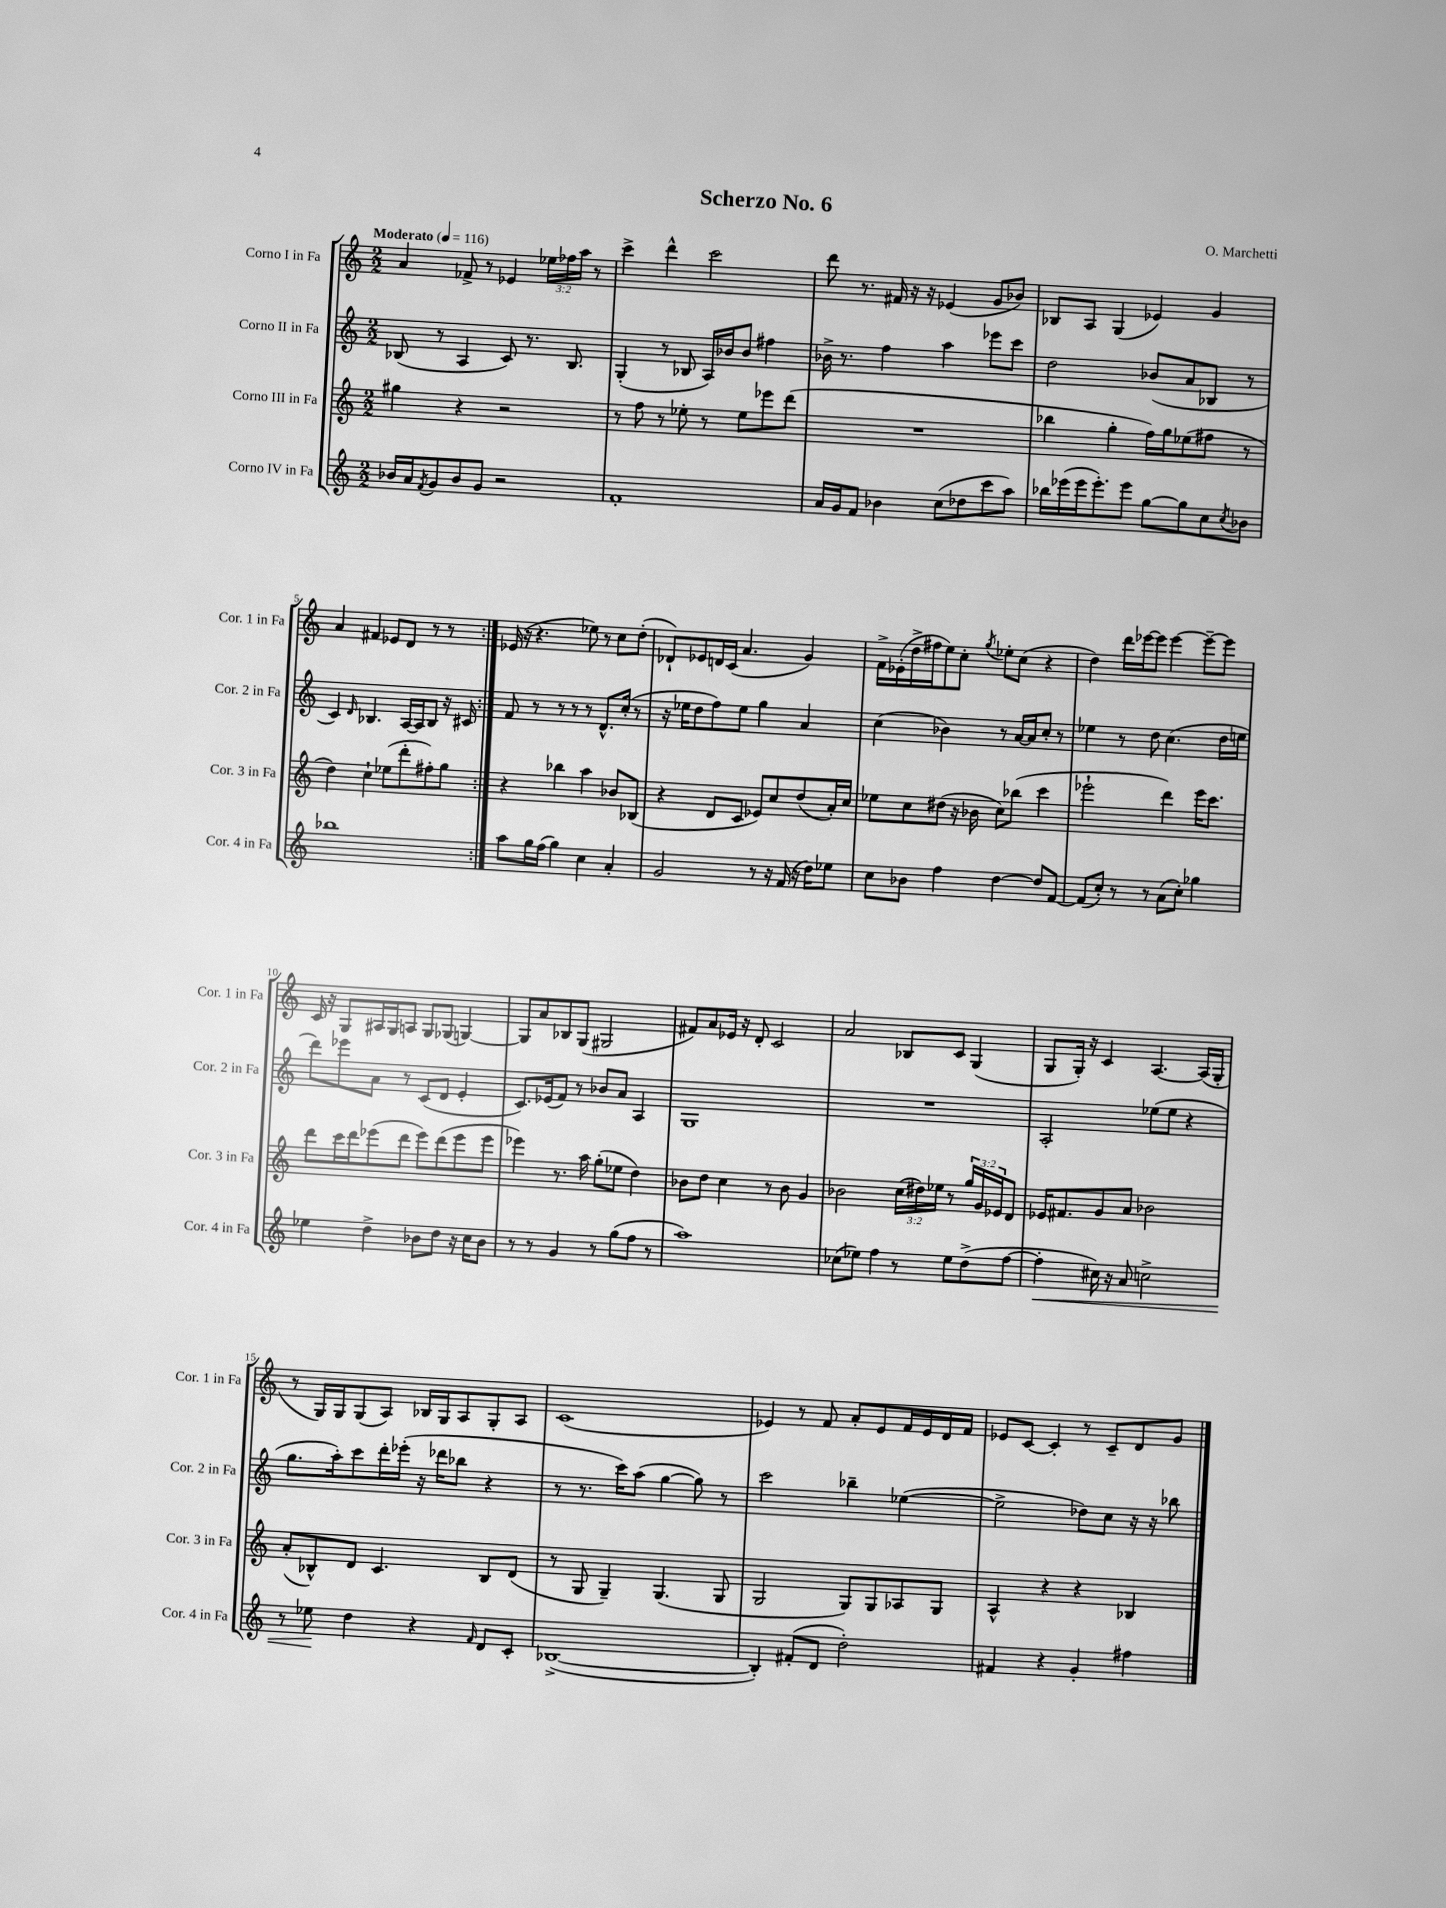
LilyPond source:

\header { title = "Scherzo No. 6" composer = "O. Marchetti" }
<<
\new StaffGroup <<
\new Staff = "s0" \with { instrumentName = "Corno I in Fa" shortInstrumentName = "Cor. 1 in Fa" } {
    \clef treble \key c \major \numericTimeSignature \time 2/2 \override Staff.TupletNumber.text = #tuplet-number::calc-fraction-text \tempo "Moderato" 4 = 116
    \repeat volta 2 { a'4 fes'8-> r8 ees'4 \tuplet 3/2 { ees''16 fes''16 a''16 } r8 |
    c'''4-> d'''4-^ c'''2 |
    d'''8 r8. fis'16 r16 r16 ees'4( g'8 bes'8) |
    bes8 a8 g4( ees'4) g'4 |
    a'4 fis'4 ees'8 d'8 r8 r8 | }
    ees'16( r16 r4. ees''8) r8 c''8 d''8-.( |
    des'8-!) ees'8 d'16 c'16( a'4. g'4) |
    f'16-> ees'16-.( d''16-> fis''16 e''8) c''8-. \acciaccatura { g''8 } ees''8-. c''8( r4 |
    d''4) d'''16 ees'''16~ ees'''8 ees'''4~ ees'''8~-- ees'''8 |
    c'16 r16 g8 ais16 g16 a8 g8 ges8( g4~) |
    g8 a'8 bes8 g8( gis2 |
    fis'8) a'8 ees'16 r16 d'8-. c'2 |
    a'2 bes8 c'8 g4( |
    g8 g16-.) r16 c'4 a4.~ a16( g16-. |
    r8 g16) g16 g8( a8) bes16 g16 a8 g8-. a8 |
    c'1( |
    ees'4) r8 f'8 a'8-. ees'8 f'16 ees'16 d'16 f'16 |
    ees'8 c'8~ c'4-. r8 c'8-- d'8 g'8 \bar "|." |
}
\new Staff = "s1" \with { instrumentName = "Corno II in Fa" shortInstrumentName = "Cor. 2 in Fa" } {
    \clef treble \key c \major \numericTimeSignature \time 2/2
    \repeat volta 2 { bes8( r8 a4 c'8) r8. bes8. |
    g4-.( r8 bes8 a16) bes'16 bes'8 fis''4 |
    bes'16-> r8. f''4 a''4 ees'''8 c'''8 |
    d''2 bes'8( a'8 bes8 r8 |
    c'4) \grace { d'16 } bes4. a16~ a16 bes8 r16 cis'16 | }
    f'8 r8 r8 r8 r8 d'8.-^ c''16-.( r8 |
    r16 ees''16 d''8 f''8) ees''8 g''4 a'4 |
    c''4( bes'4) r8 a'16~ a'16 c''8-. r8 |
    ees''4 r8 d''8 c''4.( d''16 e''16 |
    d'''8) ees'''8 a'8 r8 c'8( d'8 e'4-. |
    c'8.) ees'16( f'8) r8 bes'8 a'8 a4 |
    g1 |
    R1 |
    a2-. ees''8( ees''8 r4 |
    g''8. a''16-.) c'''8 d'''16-. ees'''16-.( r16 des'''16 bes''8 r4 |
    r8 r8. c'''16) a''8( g''4~ g''8) r8 |
    c'''2 bes''4-- ees''4~( |
    ees''2-> des''8) c''8 r16 r16 bes''8 \bar "|." |
}
\new Staff = "s2" \with { instrumentName = "Corno III in Fa" shortInstrumentName = "Cor. 3 in Fa" } {
    \clef treble \key c \major \numericTimeSignature \time 2/2 \override Staff.TupletNumber.text = #tuplet-number::calc-fraction-text
    \repeat volta 2 { gis''4 r4 r2 |
    r8 f''8 r8 ees''8-. r8 ees''8 ees'''8 d'''8( |
    R1 |
    bes''4 g''4-. f''16) g''16 ees''8( fis''8 r8 |
    d''4) c''4-! ees''8( d'''8-. fis''8-.) g''8 | }
    r4 bes''4 a''4 bes'8 bes8( |
    r4 d'8 c'8 ees'8) c''8 d''8( a'16-.) c''16 |
    ees''8 c''8 dis''8( r16 bes'16 c''8) bes''8( c'''4 |
    ees'''2-! d'''4) ees'''16 c'''8. |
    d'''8 c'''16 d'''16 ees'''8( d'''8 ees'''8) d'''8( ees'''8 ees'''8 |
    ees'''4) r8. a''16 g''8-.( ees''8 d''4) |
    bes'8 d''8 c''4 r8 bes'8 g'4 |
    bes'2 \tuplet 3/2 { c''16( dis''16) ees''16 } r8 \tuplet 3/2 { g''16 g'16 ees'16 } d'8 |
    ees'16 fis'8. g'8 a'8 bes'2 |
    a'8-.( bes8-^) d'8 c'4. bes8 d'8( |
    r8 g8 g4--) g4.( g8 |
    g2 g8) g8 aes8 g8 |
    a4-^ r4 r4 bes4 \bar "|." |
}
\new Staff = "s3" \with { instrumentName = "Corno IV in Fa" shortInstrumentName = "Cor. 4 in Fa" } {
    \clef treble \key c \major \numericTimeSignature \time 2/2
    \repeat volta 2 { bes'16 a'16 \acciaccatura { f'8 } g'8 bes'8 g'8 r2 |
    f'1-. |
    a'16 g'16 f'8 bes'4 c''8( des''8 c'''8 a''8) |
    bes''16 ees'''16( ees'''16 ees'''8.-.) ees'''8 g''8~ g''8 c''8 \acciaccatura { c''8 } bes'8 |
    bes''1 | }
    a''8 g''16 f''16( g''4) c''4 a'4-. |
    g'2 r8 r16 f'16( r16 d''16) ees''8 |
    c''8 bes'8 f''4 d''4~ d''8 f'8~ |
    f'8( c''8-.) r8 r8 a'8( c''8-.) ges''4 |
    ees''4 d''4-> bes'8 d''8 r16 c''16 bes'8 |
    r8 r8 g'4 r8 g''8( f''8 r8 |
    a''1) |
    ces''8( ees''8) f''4 r8 ees''8 d''8->( f''8~ |
    f''4-.\< cis''16) r16 a'8 c''2-> |
    r8 ees''8\! d''4 r4 \grace { f'16 } d'8 c'8-. |
    bes1~->( |
    bes4-.) fis'8-.( d'8 d''2-.) |
    fis'4 r4 g'4-. fis''4 \bar "|." |
}
>>
>>
